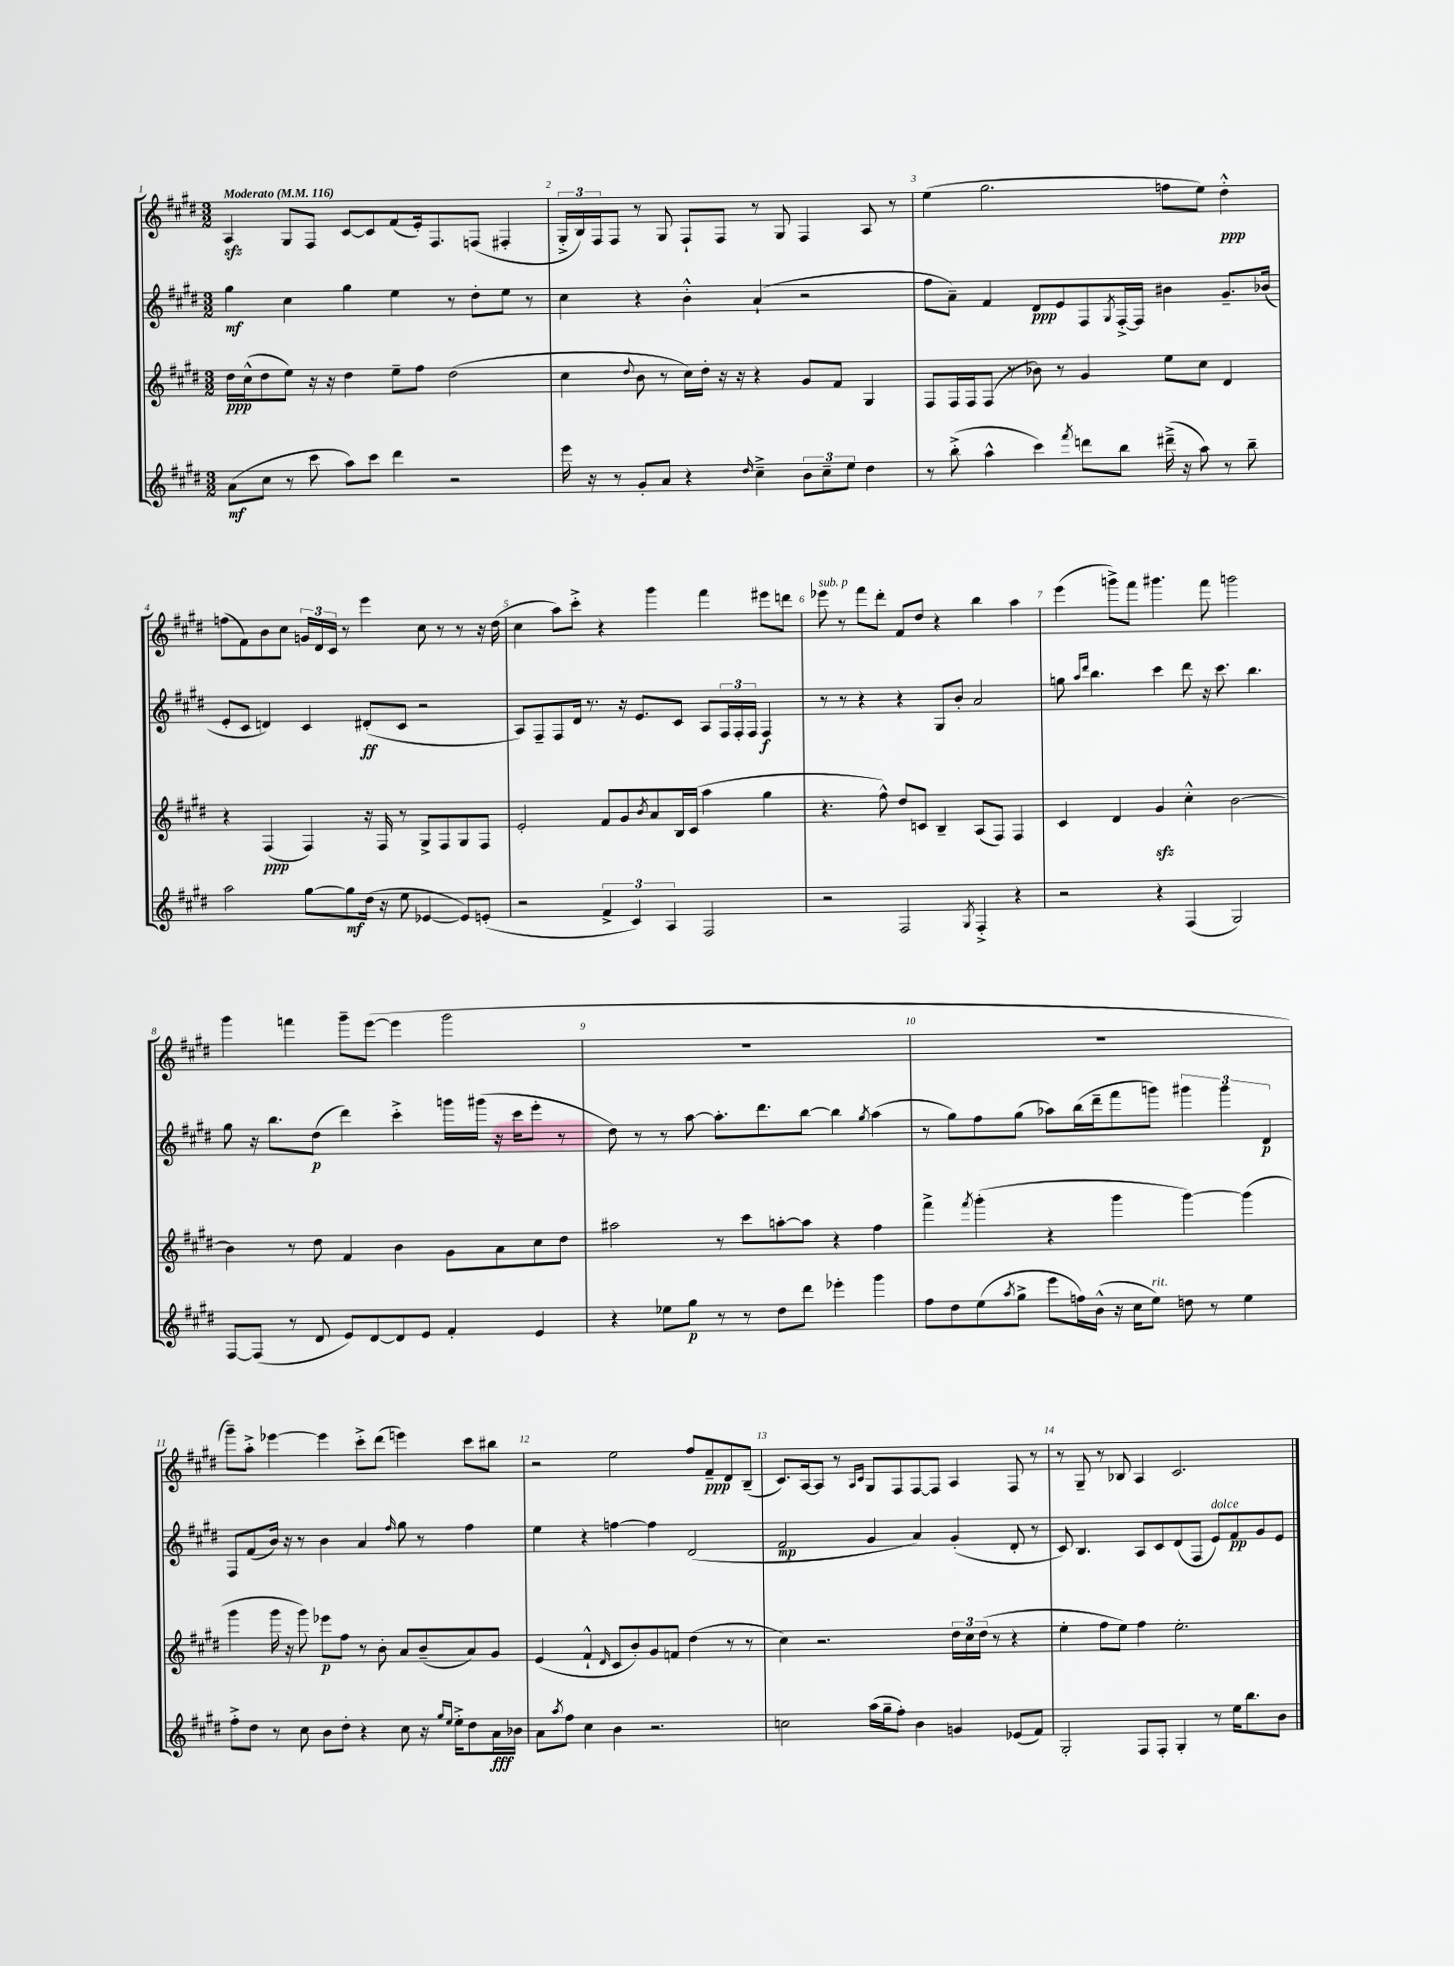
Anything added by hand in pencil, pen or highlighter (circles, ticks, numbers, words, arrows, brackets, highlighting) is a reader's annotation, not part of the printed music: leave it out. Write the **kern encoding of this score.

**kern	**dynam	**kern	**dynam	**kern	**dynam	**kern	**dynam
*part4	*part4	*part3	*part3	*part2	*part2	*part1	*part1
*staff4	*staff4	*staff3	*staff3	*staff2	*staff2	*staff1	*staff1
*clefG2	*	*clefG2	*	*clefG2	*	*clefG2	*
*k[f#c#g#d#]	*	*k[f#c#g#d#]	*	*k[f#c#g#d#]	*	*k[f#c#g#d#]	*
*M3/2	*	*M3/2	*	*M3/2	*	*M3/2	*
*MM116	*	*MM116	*	*MM116	*	*MM116	*
=1	=1	=1	=1	=1	=1	=1	=1
!	!	!	!	!	!	!LO:TX:a:B:t=Moderato	!
(8a\L	mf	16dd#\LL	ppp	4gg#\	mf	4Azz/	.
.	.	(16cc#^^\J	.	.	.	.	.
8cc#\J	.	8dd#\	.	.	.	.	.
8r	.	8ee\J)	.	4cc#\	.	8G#/L	.
8ccc#\	.	16r	.	.	.	8F#/J	.
.	.	16r	.	.	.	.	.
8aa\L)	.	4dd#\	.	4gg#\	.	[8c#/L	.
8ccc#\J	.	.	.	.	.	8c#/]	.
4ddd#\	.	8ee~\L	.	4ee\	.	(8f#/	.
.	.	8ff#\J	.	.	.	16e'/k)	.
.	.	.	.	.	.	8.F#/	.
2r	.	(2dd#\	.	8r	.	.	.
.	.	.	.	8dd#'\L	.	(8Fn/J	.
.	.	.	.	8ee\J	.	4F#X'/	.
.	.	.	.	8r	.	.	.
=2	=2	=2	=2	=2	=2	=2	=2
16eee\	.	4cc#\	.	4cc#\	.	24G#'^/LL	.
.	.	.	.	.	.	24B/)	.
16r	.	.	.	.	.	.	.
.	.	.	.	.	.	24F#/J	.
8r	.	.	.	.	.	8F#/J	.
.	.	8qqdd#/	.	.	.	.	.
8g#'/L	.	8b\	.	4r	.	8r	.
8a/J	.	8r	.	.	.	8G#/	.
4r	.	16cc#\LL)	.	4b'^^\	.	8F#`/L	.
.	.	16dd#'\JJ	.	.	.	.	.
.	.	16r	.	.	.	8F#/J	.
.	.	16r	.	.	.	.	.
16qqdd#/	.	.	.	.	.	.	.
4cc#~^\	.	4r	.	(4a`/	.	8r	.
.	.	.	.	.	.	8G#/	.
12b\L	.	8g#/L	.	2r	.	4F#/	.
12cc#~\	.	.	.	.	.	.	.
.	.	8f#/J	.	.	.	.	.
12ee\J	.	.	.	.	.	.	.
4dd#\	.	4G#/	.	.	.	8A/	.
.	.	.	.	.	.	8r	.
=3	=3	=3	=3	=3	=3	=3	=3
8r	.	8F#/L	.	8ff#\L	.	(4ee\	.
(8bb'^\	.	16F#/L	.	8a~\J)	.	.	.
.	.	16F#/J	.	.	.	.	.
4aa^^\	.	(8F#/J	.	4f#/	.	2.gg#\	.
.	.	8r	.	.	.	.	.
4ccc#\)	.	8b-X\)	.	8d#/L	ppp	.	.
.	.	8r	.	8e/	.	.	.
8qfff#/	.	.	.	.	.	.	.
8dddn\L	.	4g#/	.	8F#/	.	.	.
.	.	.	.	8qG#/	.	.	.
8bb\J	.	.	.	[16F#'^/L	.	.	.
.	.	.	.	16F#/JJ]	.	.	.
(16ddd#X~^\	.	8ee\L	.	4b#X\	.	8ffn\L	.
16r	.	.	.	.	.	.	.
8aa\)	.	8cc#\J	.	.	.	8ee\J)	.
8r	.	4d#/	.	8.g#~/L	.	4dd#'^^\	ppp
8bb~\	.	.	.	.	.	.	.
.	.	.	.	(16b-X/Jk	.	.	.
!!LO:LB:g=z
=4	=4	=4	=4	=4	=4	=4	=4
2aa\	.	4r	.	8e'/L	.	(8ffn\L	.
.	.	.	.	8c#/J	.	8f#\)	.
.	.	(4F#/	ppp	4dn/)	.	8b\	.
.	.	.	.	.	.	8cc#\J	.
[8gg#\L	.	4F#/)	.	4c#/	.	24gn/LL	.
.	.	.	.	.	.	24d#/	.
.	.	.	.	.	.	24c#/JJ	.
8gg#\]	mf	.	.	.	.	8r	.
(16dd#\Jk	.	16r	.	(8d#X'/L	ff	4eee\	.
16r	.	16F#/	.	.	.	.	.
8ee\	.	8r	.	8c#/J	.	.	.
[4e-X/	.	8G#^/L	.	2r	.	8cc#\	.
.	.	8F#/	.	.	.	8r	.
8e-/L])	.	8G#/	.	.	.	8r	.
(8en'/J	.	8F#/J	.	.	.	16r	.
.	.	.	.	.	.	(16dd#\	.
=5	=5	=5	=5	=5	=5	=5	=5
2r	.	2e'/	.	8A/L)	.	4cc#\	.
.	.	.	.	8F#~/	.	.	.
.	.	.	.	8F#/	.	8aa\L)	.
.	.	.	.	16d#/Jk	.	8ccc#'^\J	.
.	.	.	.	8.r	.	.	.
6f#^/	.	8f#/L	.	.	.	4r	.
.	.	8g#/	.	16r	.	.	.
6c#/)	.	.	.	.	.	.	.
.	.	.	.	8.e/L	.	.	.
.	.	8qb/	.	.	.	.	.
.	.	8a/	.	.	.	4ggg#\	.
6A/	.	.	.	.	.	.	.
.	.	16B/L	.	8c#/J	.	.	.
.	.	(16c#/JJ	.	.	.	.	.
2F#/	.	4aa\	.	8A/L	.	4fff#\	.
.	.	.	.	24F#/L	.	.	.
.	.	.	.	24F#'/	.	.	.
.	.	.	.	24F#/JJ	.	.	.
.	.	4gg#\	.	4F#/	f	8eee#X\L	.
.	.	.	.	.	.	8dddn\J	.
=6	=6	=6	=6	=6	=6	=6	=6
!	!	!	!	!	!	!LO:TX:a:i:t=sub. p	!
2r	.	4.r	.	8r	.	8eee-X\	.
.	.	.	.	8r	.	8r	.
.	.	.	.	4r	.	8fff#\L	.
.	.	8ff#^^\)	.	.	.	8ddd#'\J	.
2F#/	.	8dd#/L	.	4r	.	8f#/L	.
.	.	8cn/J	.	.	.	8dd#/J	.
.	.	4B~/	.	8G#/L	.	4r	.
.	.	.	.	8b'/J	.	.	.
8qG#/	.	.	.	.	.	.	.
4F#'^/	.	(8A/L	.	2a/	.	4bb\	.
.	.	8F#/J)	.	.	.	.	.
4r	.	4F#/	.	.	.	4aa\	.
=7	=7	=7	=7	=7	=7	=7	=7
2r	.	4c#/	.	8ggn\	.	(4eee\	.
.	.	.	.	16qqaa/LL	.	.	.
.	.	.	.	16qqddd#/JJ	.	.	.
.	.	.	.	4.bb\	.	.	.
.	.	4d#/	.	.	.	8gggn^\L)	.
.	.	.	.	.	.	8fff#\J	.
4r	.	4g#zz/	.	4ccc#\	.	4.ggg#X\	.
(4F#/	.	4cc#'^^\	.	8ddd#\	.	.	.
.	.	.	.	16r	.	8fff#\	.
.	.	.	.	8.ccc#\	.	.	.
2G#/)	.	[2b\	.	.	.	2gggn\	.
.	.	.	.	4.bb\	.	.	.
!!LO:LB:g=z
=8	=8	=8	=8	=8	=8	=8	=8
[8F#/L	.	4b\]	.	8gg#\	.	4ggg#\	.
(8F#/J]	.	.	.	16r	.	.	.
.	.	.	.	8.bb\L	.	.	.
8r	.	8r	.	.	.	4fffn\	.
8d#/	.	8dd#\	.	(8dd#\J	p	.	.
8e/L)	.	4f#/	.	4ddd#\)	.	8ggg#~\L	.
[8d#/	.	.	.	.	.	([8eee\J	.
8d#/]	.	4b\	.	4ccc#'^\	.	4eee\]	.
8e/J	.	.	.	.	.	.	.
4f#'/	.	8g#\L	.	16gggn\LL	.	2ggg#\	.
.	.	.	.	(16ggg#X\JJ	.	.	.
.	.	8a\	.	16r	.	.	.
.	.	.	.	16ccc#\KL	.	.	.
4e/	.	8cc#\	.	8eee'\J	.	.	.
.	.	8dd#\J	.	8r	.	.	.
=9	=9	=9	=9	=9	=9	=9	=9
4r	.	2aa#X\	.	8dd#\)	.	1.r	.
.	.	.	.	8r	.	.	.
8ee-X\L	.	.	.	8r	.	.	.
8gg#\J	p	.	.	[8aa\	.	.	.
8r	.	8r	.	8.aa'\L]	.	.	.
8r	.	8ccc#\L	.	.	.	.	.
.	.	.	.	8.ddd#\	.	.	.
8dd#\L	.	[8aan'\	.	.	.	.	.
8ddd#\J	.	8aa\J]	.	[8bb\J	.	.	.
4eee-X'\	.	4r	.	4bb\]	.	.	.
.	.	.	.	8qgg#/	.	.	.
4ggg#\	.	4ff#\	.	(4aa\	.	.	.
=10	=10	=10	=10	=10	=10	=10	=10
8ff#\L	.	4fff#^\	.	8r	.	1.r	.
8dd#\	.	.	.	8gg#\L)	.	.	.
.	.	8qfff#/	.	.	.	.	.
(8ee\	.	(4ggg#'\	.	8ff#\	.	.	.
8qaa/	.	.	.	.	.	.	.
8gg#^\J	.	.	.	(8gg#\J	.	.	.
8eee\L	.	4r	.	8aa-X\L)	.	.	.
16ffn\L)	.	.	.	(16bb\L	.	.	.
(16b^^\JJ	.	.	.	16ddd#~\J	.	.	.
16r	.	4ggg#\	.	8fff#\	.	.	.
16cc#\KL	.	.	.	.	.	.	.
!LO:TX:a:i:t=rit.	!	!	!	!	!	!	!
8ee\J)	.	.	.	8gggn\J)	.	.	.
8ddn\	.	[4ggg#\)	.	6ggg#X\	.	.	.
8r	.	.	.	.	.	.	.
.	.	.	.	6ggg#\	.	.	.
4ee\	.	(4ggg#\]	.	.	.	.	.
.	.	.	.	6d#/	p	.	.
!!LO:LB:g=z
=11	=11	=11	=11	=11	=11	=11	=11
8ff#'^\L	.	4ggg#\	.	8F#/L	.	8ggg#~\L)	.
8dd#\J	.	.	.	(8f#/	.	8aa'^\J	.
8r	.	16ggg#\	.	16b/Jk)	.	[4eee-X\	.
.	.	16r	.	16r	.	.	.
8cc#\	.	8ggg#\)	.	8r	.	.	.
8b\L	.	8eee-X\L	p	4b\	.	4eee-\]	.
8dd#'\J	.	8ff#\J	.	.	.	.	.
4r	.	8r	.	4a/	.	8ccc#'^\L	.
.	.	8b'\	.	.	.	(8ddd#\J	.
.	.	.	.	16qqff#/	.	.	.
8cc#\	.	8a/L	.	8gg#\	.	4eeen\)	.
16r	.	(8b~/	.	8r	.	.	.
16qqgg#/LL	.	.	.	.	.	.	.
16qqee/JJ	.	.	.	.	.	.	.
16ee'^\KL	.	.	.	.	.	.	.
8dd#\	.	8a/)	.	4ff#\	.	8ccc#\L	.
16a\L	fff	8g#/J	.	.	.	8bb#X\J	.
16b-X\JJ	.	.	.	.	.	.	.
=12	=12	=12	=12	=12	=12	=12	=12
8a\L	.	(4e/	.	4ee\	.	2r	.
8qaa/	.	.	.	.	.	.	.
8ff#\J	.	.	.	.	.	.	.
4cc#\	.	4f#`^^/	.	4r	.	.	.
.	.	16qqd#/	.	.	.	.	.
4b\	.	8c#/L	.	[4ffn\	.	2ee\	.
.	.	8b'/)	.	.	.	.	.
2.r	.	8g#/	.	4ff\]	.	.	.
.	.	8fn/J	.	.	.	.	.
.	.	(4dd#\	.	(2d#/	.	8ff#/L	.
.	.	.	.	.	.	8f#~/	ppp
.	.	8r	.	.	.	8d#/	.
.	.	8r	.	.	.	(8B~/J	.
=13	=13	=13	=13	=13	=13	=13	=13
2ccn\	.	4cc#\)	.	2f#/	mp	8.c#/L)	.
.	.	.	.	.	.	[16A/k	.
.	.	2.r	.	.	.	8A/J]	.
.	.	.	.	.	.	8r	.
.	.	.	.	.	.	16qqA/LL	.
.	.	.	.	.	.	16qqc#/JJ	.
(16aa\LL	.	.	.	4g#/	.	8G#/L	.
16gg#~\J	.	.	.	.	.	.	.
8ff#'\J)	.	.	.	.	.	8F#/	.
4b\	.	.	.	4a/)	.	[8F#/	.
.	.	.	.	.	.	8F#/J]	.
4gn/	.	24dd#\LL	.	(4g#'/	.	4A/	.
.	.	24cc#\	.	.	.	.	.
.	.	(24dd#\JJ	.	.	.	.	.
.	.	8r	.	.	.	.	.
(8e-X/L	.	4r	.	8d#'/	.	8F#/	.
8f#/J)	.	.	.	8r	.	8r	.
=14	=14	=14	=14	=14	=14	=14	=14
2G#'/	.	4ee'\	.	8c#/)	.	8r	.
.	.	.	.	4.B/	.	8G#~/	.
.	.	8ff#\L	.	.	.	8r	.
.	.	8ee\J)	.	.	.	8B-X/	.
8F#/L	.	4ff#\	.	8A/L	.	4A/	.
8F#'/J	.	.	.	8c#/	.	.	.
4G#'/	.	2.ee'\	.	(8d#/	.	2.c#/	.
.	.	.	.	8F#/J	.	.	.
!	!	!	!	!LO:TX:a:i:t=dolce	!	!	!
8r	.	.	.	8e/L)	.	.	.
16ee\KL	.	.	.	8f#/	pp	.	.
8.bb\	.	.	.	.	.	.	.
.	.	.	.	8g#/	.	.	.
8b\J	.	.	.	8e/J	.	.	.
==	==	==	==	==	==	==	==
*-	*-	*-	*-	*-	*-	*-	*-
